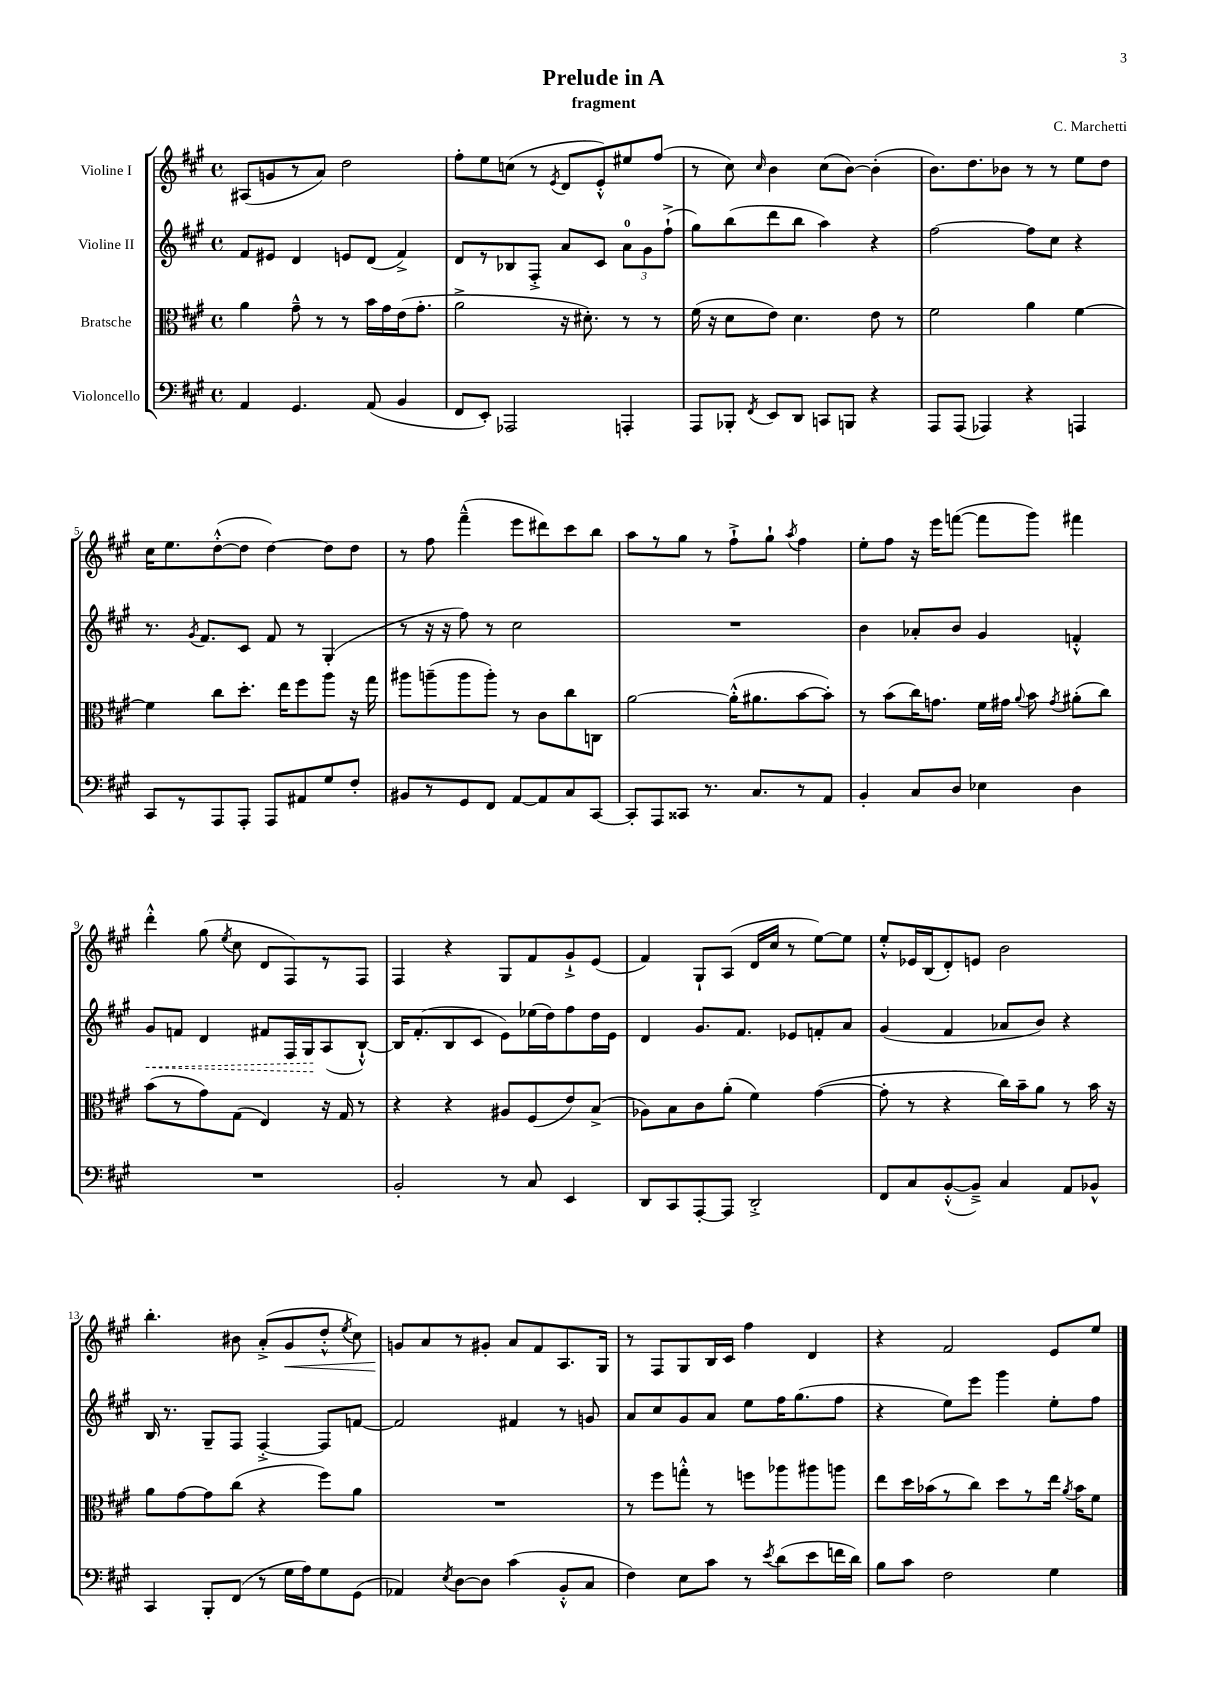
\header { title = "Prelude in A" composer = "C. Marchetti" subtitle = "fragment" }
<<
\new StaffGroup <<
\new Staff = "s0" \with { instrumentName = "Violine I" } {
    \clef treble \key a \major \defaultTimeSignature \time 4/4
    \autoBeamOff ais8[( g'8 r8 a'8]) d''2 |
    fis''8[-. e''8 c''8]( r8 \acciaccatura { e'8 } d'8[ e'8-.-^) eis''8 fis''8]( |
    r8 cis''8) \grace { cis''16 } b'4 cis''8[( b'8]~) b'4-.( |
    b'8.[) d''8. bes'8] r8 r8 e''8[ d''8] |
    cis''16[ e''8. d''8~-.-^( d''8] d''4~) d''8[ d''8] |
    r8 fis''8 fis'''4---^( e'''8[ dis'''8) cis'''8 b''8] |
    a''8[ r8 gis''8] r8 fis''8[-!-> gis''8]-! \acciaccatura { a''8 } fis''4 |
    e''8[-. fis''8] r16 e'''16[ f'''8]~( f'''8[ gis'''8]) fis'''4 |
    d'''4-.-^ gis''8( \acciaccatura { e''8 } cis''8 d'8[ fis8) r8 fis8] |
    fis4 r4 gis8[ fis'8 gis'8-!-> e'8]( |
    fis'4) gis8[-! a8]( d'16[ cis''16] r8 e''8[~) e''8] |
    e''8[-.-^ ees'16 b16( d'8-.) e'8] b'2 |
    b''4.-. bis'8 a'8[-.->( gis'8\< d''8]-.-^ \acciaccatura { e''8 } cis''8) |
    g'8[\! a'8 r8 gis'8]-. a'8[ fis'8 a8. gis16] |
    r8 fis8[ gis8 b16 cis'16] fis''4 d'4 |
    r4 fis'2 e'8[ e''8] \bar "|." |
}
\new Staff = "s1" \with { instrumentName = "Violine II" } {
    \clef treble \key a \major \defaultTimeSignature \time 4/4
    \autoBeamOff fis'8[ eis'8] d'4 e'8[ d'8]( fis'4->) |
    d'8[ r8 bes8 fis8]-.-> a'8[ cis'8] \tuplet 3/2 { a'8[-0 gis'8 fis''8]-!->( } |
    gis''8[) b''8( d'''8 b''8] a''4) r4 |
    fis''2~ fis''8[ cis''8] r4 |
    r8. \acciaccatura { gis'8 } fis'8.[ cis'8] fis'8 r8 gis4-.( |
    r8 r16 r16 fis''8) r8 cis''2 |
    R1 |
    b'4 aes'8[-. b'8] gis'4 f'4-.-^ |
    \once \override Hairpin.style = #'dashed-line gis'8[\< f'8] d'4 fis'8[ fis16 gis16\! a8( b8]~-!-^) |
    b16[ fis'8.-.( b8 cis'8] e'8[) ees''16( d''16) fis''8 d''16 e'16] |
    d'4 gis'8.[ fis'8.] ees'8[ f'8-. a'8] |
    gis'4( fis'4 aes'8[ b'8]) r4 |
    b16 r8. gis8[-- fis8] fis4~-.-> fis8[ f'8]~ |
    f'2 fis'4 r8 g'8 |
    a'8[ cis''8 gis'8 a'8] e''8[ fis''16 gis''8.( fis''8] |
    r4 e''8[) e'''8] gis'''4 e''8[-. fis''8] \bar "|." |
}
\new Staff = "s2" \with { instrumentName = "Bratsche" } {
    \clef alto \key a \major \defaultTimeSignature \time 4/4
    \autoBeamOff a'4 gis'8---^ r8 r8 b'16[ gis'16 e'16( gis'8.]-. |
    a'2-> r16 dis'8.-.) r8 r8 |
    fis'16( r16 d'8[ e'8]) d'4. e'8 r8 |
    fis'2 a'4 fis'4~ |
    fis'4 cis''8[ d''8.]-. e''16[ fis''8 a''8] r16 gis''16 |
    ais''8[ a''8--( a''8 a''8]-.) r8 cis'8[ cis''8 c8] |
    a'2~ a'16[-.-^( ais'8. b'8~ b'8]-.) |
    r8 b'8[( cis''16) g'8.] fis'16[ gis'16] \appoggiatura { a'8 } b'8 \acciaccatura { gis'8 } ais'8[-.( cis''8]) |
    b'8[( r8 gis'8) gis8]( e4) r16 gis16 r8 |
    r4 r4 ais8[ fis8( e'8) b8]->( |
    aes8[) b8 cis'8 a'8]-.( fis'4) gis'4~( |
    gis'8-. r8 r4 cis''16[) b'16-- a'8] r8 b'16 r16 |
    a'8[ gis'8~ gis'8 cis''8]( r4 fis''8[) a'8] |
    R1 |
    r8 fis''8[ g''8]-.-^ r8 f''8[ aes''8 ais''8 a''8] |
    e''8[ d''16 bes'16( r8 cis''8]) d''8[ r8 e''16] \acciaccatura { a'8 } bes'16[ fis'8] \bar "|." |
}
\new Staff = "s3" \with { instrumentName = "Violoncello" } {
    \clef bass \key a \major \defaultTimeSignature \time 4/4
    \autoBeamOff a,4 gis,4. a,8( b,4 |
    fis,8[ e,8]-.) aes,,2 a,,4-. |
    a,,8[ bes,,8]-. \acciaccatura { fis,8 } e,8[ d,8] c,8[ b,,8] r4 |
    a,,8[ a,,8]( aes,,4) r4 a,,4 |
    cis,8[ r8 a,,8 a,,8]-. a,,8[ ais,8 gis8 fis8]-. |
    bis,8[ r8 gis,8 fis,8] a,8[~ a,8 cis8 cis,8]~ |
    cis,8[-. a,,8 cisis,8] r8. cis8.[ r8 a,8] |
    b,4-. cis8[ d8] ees4 d4 |
    R1 |
    b,2-. r8 cis8 e,4 |
    d,8[ cis,8 a,,8~-. a,,8] d,2-.-> |
    fis,8[ cis8 b,8~-.-^( b,8]--->) cis4 a,8[ bes,8]-^ |
    cis,4 b,,8[-. fis,8]( r8 gis16[ a16) gis8 gis,8]( |
    aes,4) \acciaccatura { e8 } d8[~ d8] cis'4( b,8[-.-^ cis8] |
    fis4) e8[ cis'8] r8 \acciaccatura { e'8 } d'8[( e'8 f'16 d'16]) |
    b8[ cis'8] fis2 gis4 \bar "|." |
}
>>
>>
